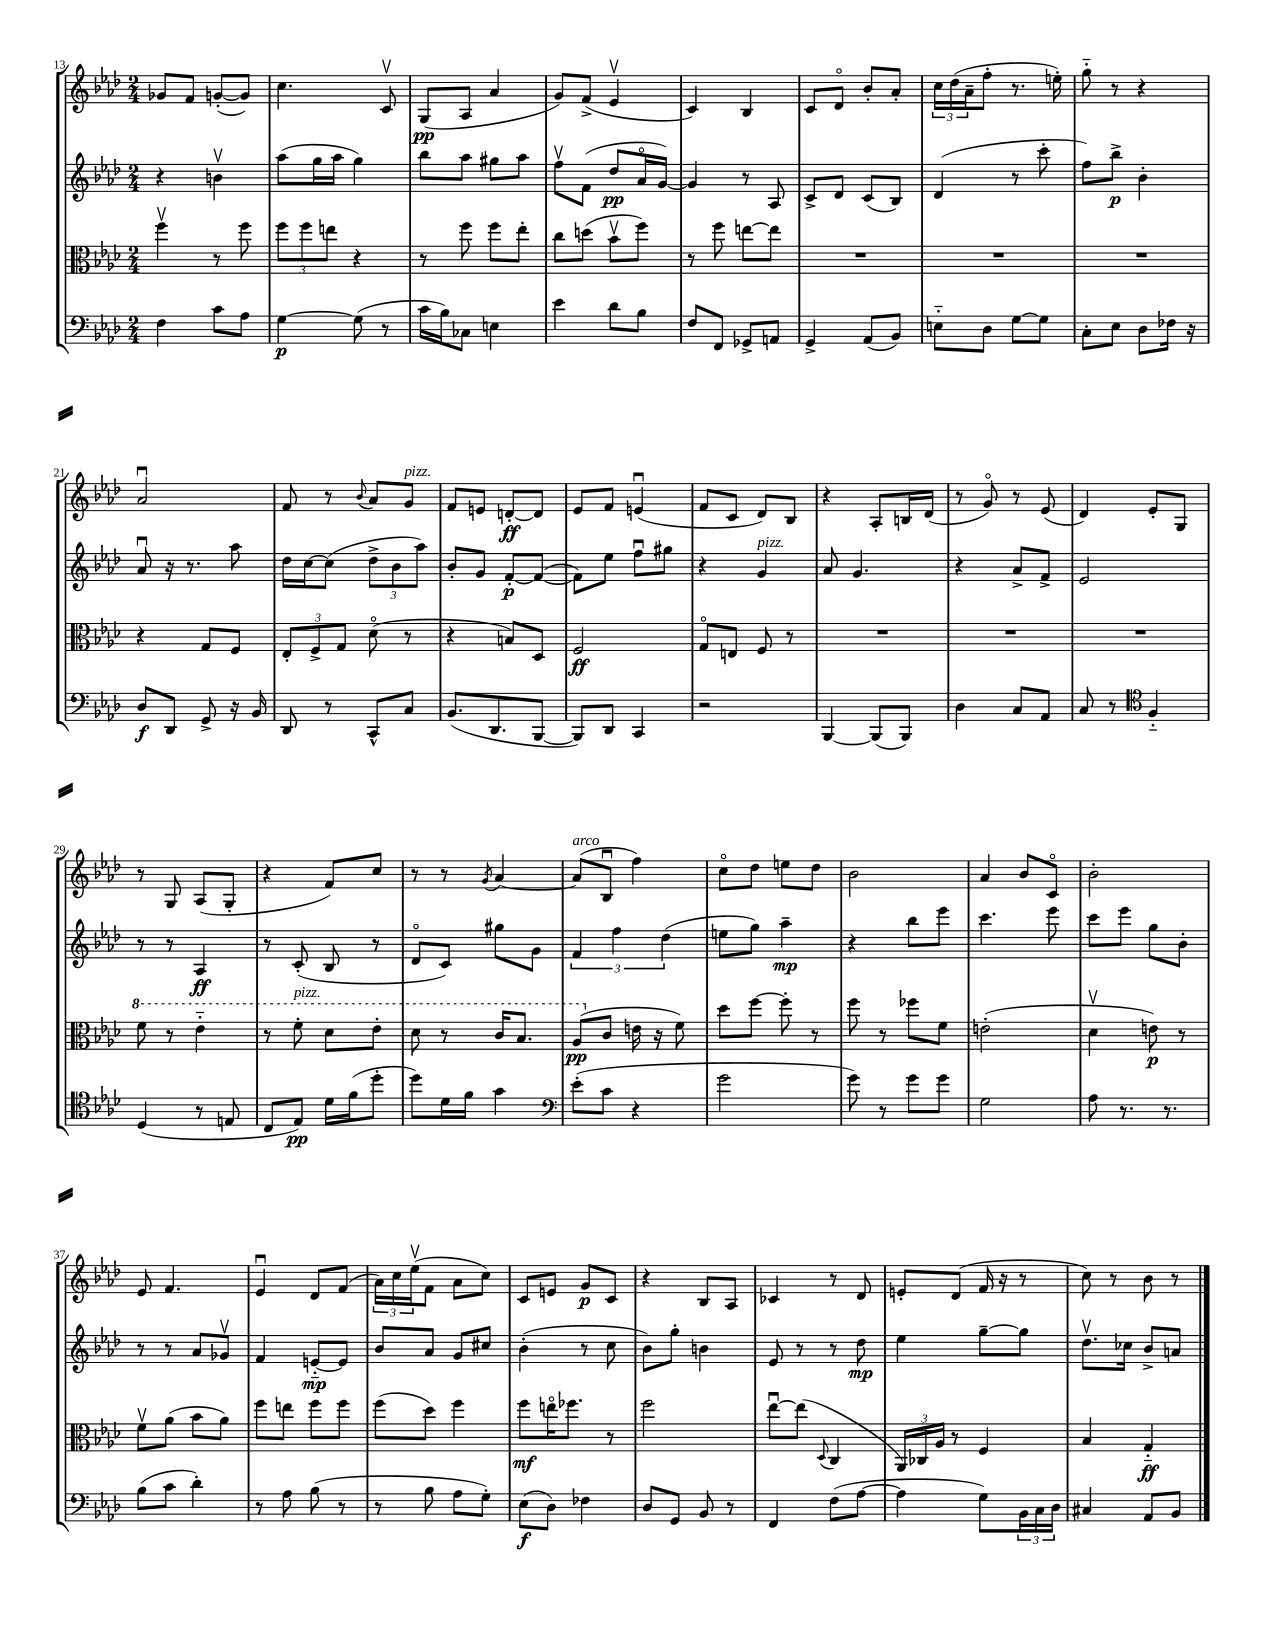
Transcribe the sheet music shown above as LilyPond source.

<<
\new StaffGroup <<
\new Staff = "s0" {
    \clef treble \key aes \major \numericTimeSignature \time 2/4
    ges'8 f'8 g'8~-.( g'8) |
    c''4. c'8\upbow |
    g8\pp( aes8 aes'4 |
    g'8) f'8->( ees'4\upbow |
    c'4) bes4 |
    c'8 des'8\flageolet bes'8-. aes'8-. |
    \tuplet 3/2 { c''16 des''16( aes'16-- } f''8-. r8. e''16-.) |
    g''8-_ r8 r4 |
    aes'2\downbow |
    f'8 r8 \appoggiatura { bes'8 } aes'8 g'8^\markup { \italic "pizz." } |
    f'8 e'8 d'8~-.\ff d'8 |
    ees'8 f'8 e'4\downbow( |
    f'8 c'8 des'8) bes8 |
    r4 aes8-. b16 des'16( |
    r8 g'8\flageolet) r8 ees'8( |
    des'4) ees'8-. g8 |
    r8 g8 aes8( g8-. |
    r4 f'8) c''8 |
    r8 r8 \acciaccatura { g'8 } aes'4~ |
    aes'8^\markup { \italic "arco" }( bes8\downbow f''4) |
    c''8\flageolet des''8 e''8 des''8 |
    bes'2 |
    aes'4 bes'8 c'8\flageolet |
    bes'2-. |
    ees'8 f'4. |
    ees'4\downbow des'8 f'8( |
    \tuplet 3/2 { aes'16) c''16 ees''16\upbow( } f'8 aes'8 c''8) |
    c'8 e'8 g'8\p c'8 |
    r4 bes8 aes8 |
    ces'4 r8 des'8 |
    e'8-. des'8( f'16 r16 r8 |
    c''8) r8 bes'8 r8 \bar "|." |
}
\new Staff = "s1" {
    \clef treble \key aes \major \numericTimeSignature \time 2/4
    r4 b'4\upbow |
    aes''8( g''16 aes''16 g''4) |
    bes''8 aes''8 gis''8 aes''8 |
    f''8\upbow f'8( des''8\pp aes'16\flageolet g'16~) |
    g'4 r8 aes8 |
    c'8-> des'8 c'8( bes8) |
    des'4( r8 c'''8-. |
    f''8) bes''8->\p bes'4-. |
    aes'8\downbow r16 r8. aes''8 |
    des''16 c''16~ c''8( \tuplet 3/2 { des''8-> bes'8 aes''8) } |
    bes'8-. g'8 f'8~-.\p f'8~( |
    f'8) ees''8 f''8\downbow gis''8 |
    r4 g'4^\markup { \italic "pizz." } |
    aes'8 g'4. |
    r4 aes'8-> f'8-> |
    ees'2 |
    r8 r8 aes4\ff |
    r8 c'8-.( bes8 r8 |
    des'8\flageolet c'8) gis''8 g'8 |
    \tuplet 3/2 { f'4 f''4 des''4( } |
    e''8 g''8) aes''4--\mp |
    r4 bes''8 ees'''8 |
    c'''4. ees'''8 |
    c'''8 ees'''8 g''8 bes'8-. |
    r8 r8 aes'8 ges'8\upbow |
    f'4 e'8~-_\mp e'8 |
    bes'8 aes'8 g'8 cis''8 |
    bes'4-.( r8 c''8 |
    bes'8) g''8-. b'4 |
    ees'8 r8 r8 des''8\mp |
    ees''4 g''8~-- g''8 |
    des''8.\upbow ces''16 bes'8-> a'8 \bar "|." |
}
\new Staff = "s2" {
    \clef alto \key aes \major \numericTimeSignature \time 2/4
    f''4\upbow r8 f''8 |
    \tuplet 3/2 { f''8 f''8 e''8 } r4 |
    r8 f''8 f''8 ees''8-. |
    c''8 d''8( bes'8\upbow f''8) |
    r8 f''8 e''8~ e''8 |
    R2 |
    R2 |
    R2 |
    r4 g8 f8 |
    \tuplet 3/2 { ees8-. f8-> g8 } des'8\flageolet( r8 |
    r4 b8) des8 |
    f2\ff |
    g8\flageolet e8 f8 r8 |
    R2 |
    R2 |
    R2 |
    \ottava #1 f''8 r8 ees''4-_ |
    r8 f''8-.^\markup { \italic "pizz." } des''8 ees''8-. |
    des''8 r8 c''16 bes'8. |
    aes'8\pp( \ottava #0 c'8 e'16 r16 f'8) |
    des''8 f''8~ f''8-. r8 |
    f''8 r8 fes''8 f'8 |
    e'2-.( |
    des'4\upbow e'8\p) r8 |
    f'8\upbow aes'8( bes'8 aes'8) |
    f''8 e''8 f''8 f''8 |
    f''8( des''8) f''4 |
    f''8\mf e''16\flageolet fes''8. r8 |
    f''2 |
    ees''8~\downbow ees''8( \appoggiatura { des8 } c4 |
    \tuplet 3/2 { aes,16) ces16 aes16 } r8 f4 |
    bes4 g4-_\ff \bar "|." |
}
\new Staff = "s3" {
    \clef bass \key aes \major \numericTimeSignature \time 2/4
    f4 c'8 aes8 |
    g4~\p g8( r8 |
    c'16 bes16) ces8 e4 |
    ees'4 des'8 bes8 |
    f8 f,8 ges,8-> a,8 |
    g,4-> aes,8( bes,8) |
    e8-_ des8 g8~ g8 |
    c8-. ees8 des8 fes16 r16 |
    des8\f des,8 g,8-> r16 bes,16 |
    des,8 r8 c,8-^ c8 |
    bes,8.( des,8. bes,,8~ |
    bes,,8) des,8 c,4 |
    r2 |
    bes,,4~ bes,,8( bes,,8) |
    des4 c8 aes,8 |
    c8 r8 \clef tenor f4-_ |
    des4( r8 e8 |
    c8 ees8\pp) des'16 f'16( des''8-. |
    des''8) des'16 f'16 g'4 |
    \clef bass ees'8-.( c'8 r4 |
    g'2 |
    g'8) r8 g'8 g'8 |
    g2 |
    aes8 r8. r8. |
    bes8( c'8 des'4-.) |
    r8 aes8 bes8( r8 |
    r8 bes8 aes8 g8-.) |
    ees8\f( des8) fes4 |
    des8 g,8 bes,8 r8 |
    f,4 f8( aes8~ |
    aes4 g8) \tuplet 3/2 { bes,16 c16 des16 } |
    cis4 aes,8 bes,8 \bar "|." |
}
>>
>>
\layout { \context { \Score currentBarNumber = #13 } }
